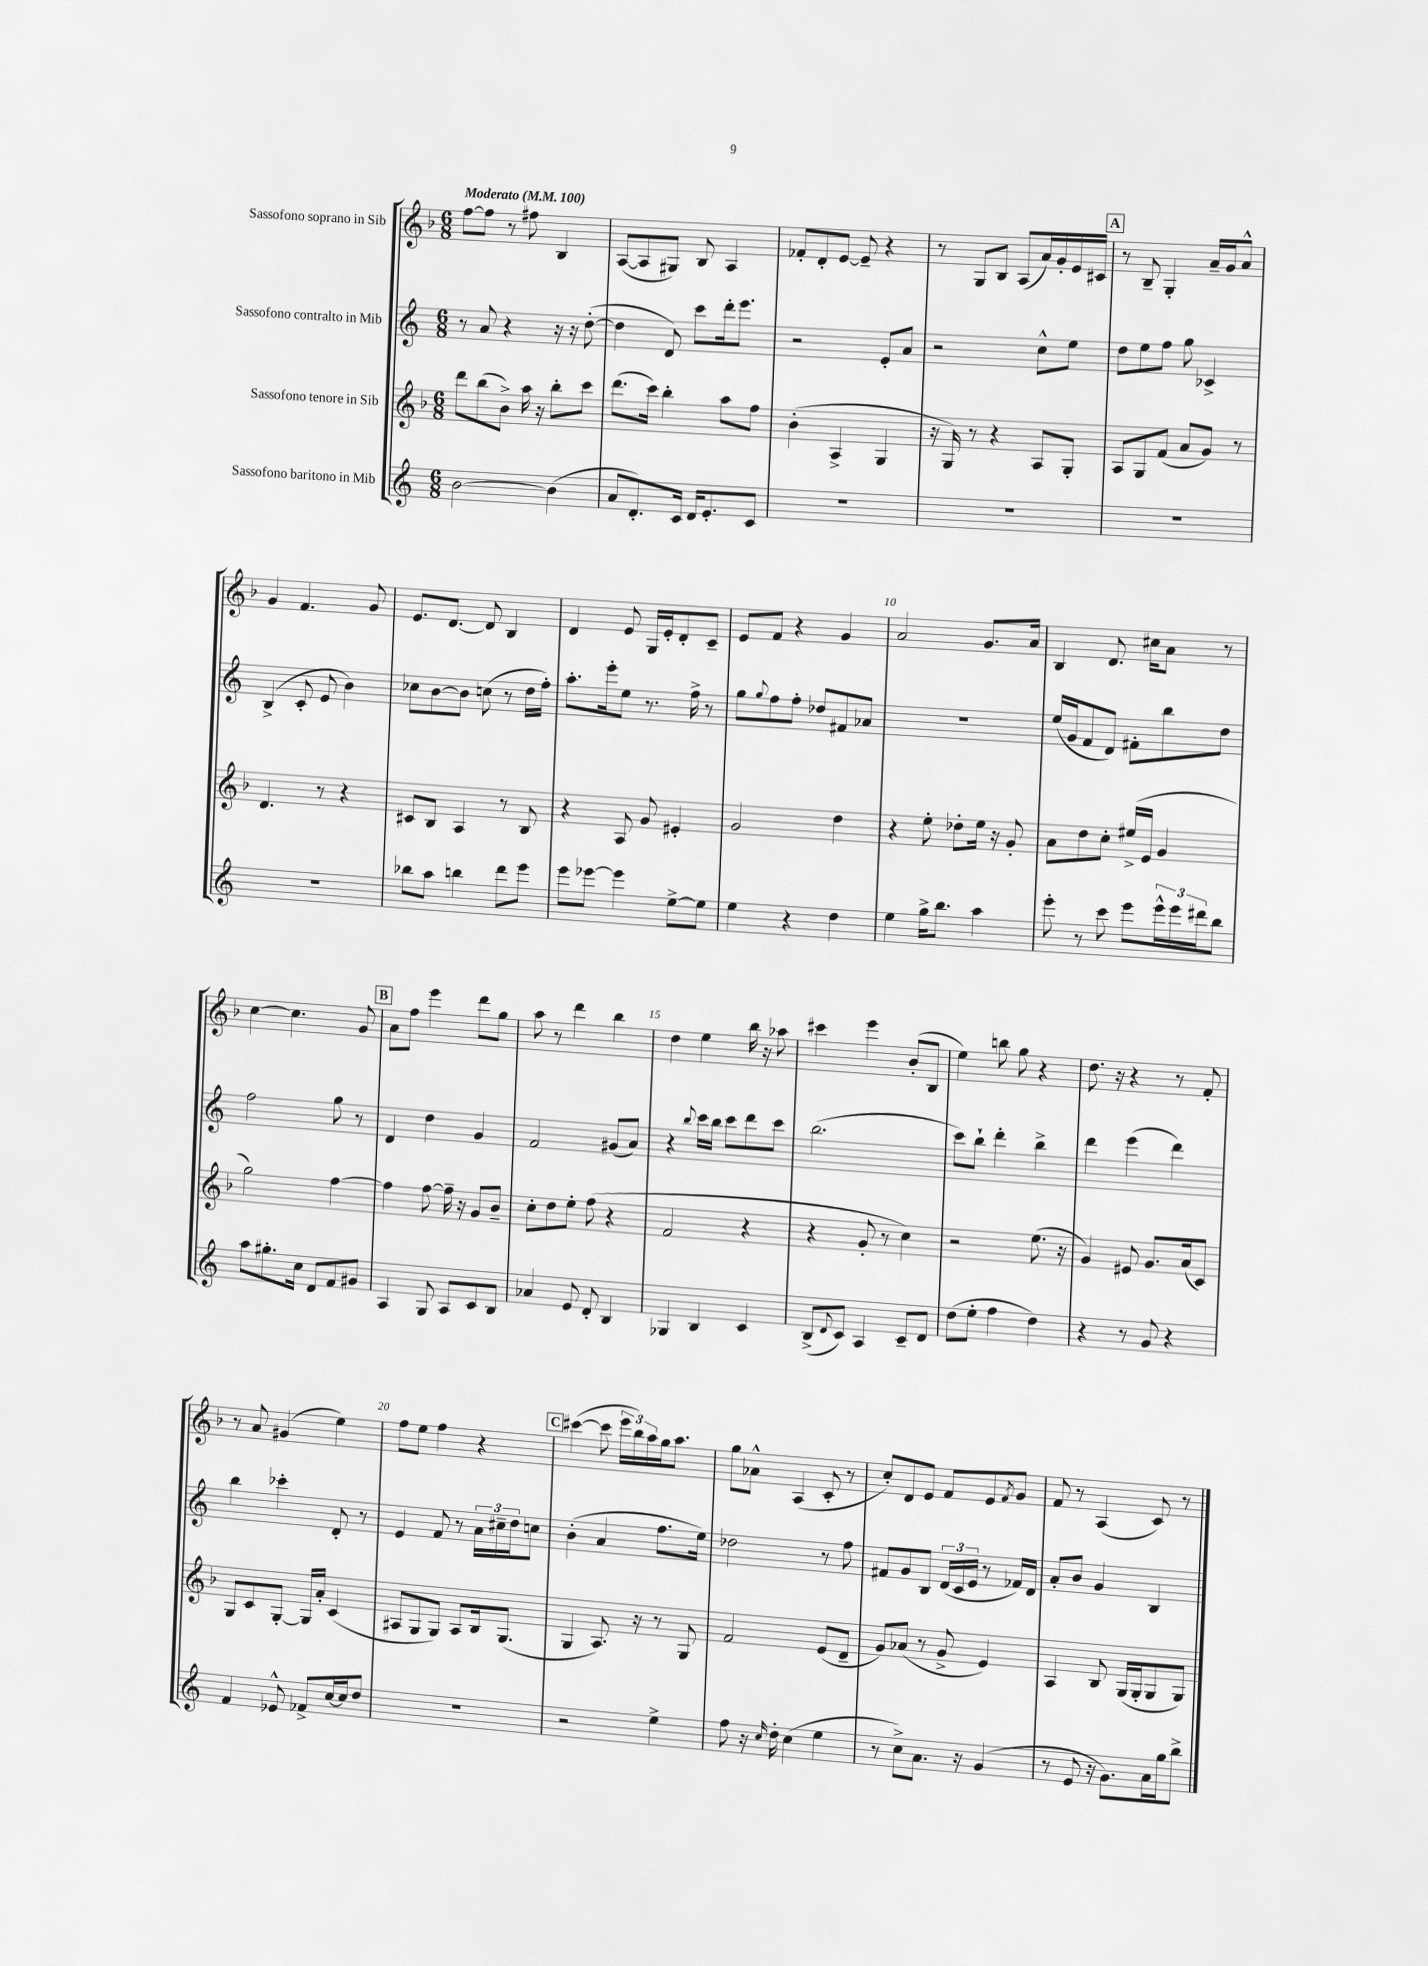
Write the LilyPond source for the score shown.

<<
\new StaffGroup <<
\new Staff = "s0" \with { instrumentName = "Sassofono soprano in Sib" } {
    \clef treble \key f \major \numericTimeSignature \time 6/8 \tempo "Moderato" 4 = 100
    f''8~ f''8 r8 fis''8 bes4 |
    a8~( a8 gis8) bes8 a4 |
    fes'8-. d'8-. e'8~ e'8-- r4 |
    r8 g8 bes8 a8( a'16) g'16-. e'16 cis'16 |
    \mark \markup { \box "A" } r8 bes8-- g4-. a'16-- g'16 a'8-^ |
    g'4 f'4. g'8 |
    e'8. d'8.~ d'8 bes4 |
    d'4 e'8 g16 e'16-. d'8-. c'8-- |
    e'8 f'8 r4 g'4 |
    a'2 g'8. a'16 |
    bes4 d'8. cis''16 a'8 r8 |
    c''4~ c''4. g'8 |
    \mark \markup { \box "B" } a'8 f''8 e'''4 d'''8 g''8 |
    a''8 r8 d'''4 bes''4 |
    d''4 e''4 bes''16 r16 aes''8 |
    cis'''4 e'''4 bes'8-.( bes8 |
    e''4) b''8 g''8 r4 |
    d''8. r16 r4 r8 f'8-. |
    r8 a'8 gis'4( e''4) |
    f''8 e''8 f''4 r4 |
    \mark \markup { \box "C" } cis'''4~( cis'''8 \tuplet 3/2 { e'''16 bes''16) a''16 } g''16 a''8. |
    g''8 aes'8-^ a4( c'8-. r8 |
    c''8-.) d'8 e'8 f'8 e'8 \acciaccatura { f'8 } g'8 |
    f'8 r8 a4( c'8) r8 \bar "|." |
}
\new Staff = "s1" \with { instrumentName = "Sassofono contralto in Mib" } {
    \clef treble \key c \major \numericTimeSignature \time 6/8
    r8 a'8 r4 r16 r16 d''8~-.( |
    d''4 d'8) c'''8 d'''16-. e'''8. |
    r2 e'8-. a'8 |
    r2 c''8-^ e''8 |
    \mark \markup { \box "A" } d''8 e''8 f''8 g''8 ces'4-> |
    b4->( c'8-. e'8 b'4) |
    ces''8 b'8~ b'8 c''8( r8 d''16 f''16-.) |
    a''8.-. e'''16-. e''8 r8. f''16-> r8 |
    g''8 \appoggiatura { g''8 } f''8 f''8-. des''8 fis'8 aes'8 |
    R2. |
    e''16( g'16 f'8 d'8) fis'8-. b''8 d''8 |
    f''2 g''8 r8 |
    \mark \markup { \box "B" } d'4 d''4 g'4 |
    f'2 gis'8( a'8) |
    r4 \appoggiatura { b''8 } c'''16 b''16 c'''8 d'''8 c'''8 |
    b''2.( |
    c'''8) b''8-! d'''4-. b''4-> |
    d'''4 e'''4( d'''4) |
    b''4 ces'''4-. d'8-. r8 |
    e'4 f'8 r8 \tuplet 3/2 { a'16 cis''16-- d''16 } c''8 |
    \mark \markup { \box "C" } b'4-.( a'4 f''8. e''16) |
    des''2 r8 f''8 |
    fis'8 g'8 b8 \tuplet 3/2 { d'16( c'16 e'16 } r8 fes'16) d'16 |
    a'8-. b'8 g'4 b4 \bar "|." |
}
\new Staff = "s2" \with { instrumentName = "Sassofono tenore in Sib" } {
    \clef treble \key f \major \numericTimeSignature \time 6/8
    d'''8 bes''8( bes'8->) a''16 r16 bes''8-. c'''8 |
    d'''8.( c'''16) bes''4-. a''8 f''8 |
    bes'4-.( a4-> g4 |
    r16 g16) r8 r4 a8 g8-. |
    \mark \markup { \box "A" } a8 g8 f'8( a'8 g'8) r8 |
    d'4. r8 r4 |
    cis'8 bes8 a4 r8 bes8 |
    r4 a8 g'8 eis'4-. |
    g'2 d''4 |
    r4 e''8-. des''8-. e''16 r16 g'8-. |
    a'8 d''8 c''8-. eis''16->( e'16 g'4 |
    g''2) f''4~ |
    \mark \markup { \box "B" } f''4 f''8~ f''16-- r16 g'8 bes'8-- |
    c''8-. d''8 e''8-. f''8( r4 |
    f'2 r4 |
    r4 g'8-. r8 c''4) |
    r2 e''8.( r16 |
    g'4) eis'8 g'8. a'16( c'8) |
    g8 c'8 g8~-. g16 a'16-. c'4( |
    ais8 g8 g8) ais8 bes16 g8.( |
    \mark \markup { \box "C" } g4 a8.) r16 r8 g8 |
    f'2 e'8( d'8-- |
    g'8) aes'8( r8 g'8-> e'4) |
    a4 bes8 g16( g16-. g8 g8) \bar "|." |
}
\new Staff = "s3" \with { instrumentName = "Sassofono baritono in Mib" } {
    \clef treble \key c \major \numericTimeSignature \time 6/8
    b'2~ b'4( |
    a'8 d'8.-.) c'16 d'16 e'8.-. c'8 |
    R2. |
    R2. |
    \mark \markup { \box "A" } R2. |
    R2. |
    bes''8 a''8 b''4 d'''8 e'''8 |
    e'''8 ees'''8~ ees'''4 e''8~-> e''8 |
    e''4 r4 d''4 |
    e''4 g''16-> b''8. a''4 |
    e'''8-. r8 c'''8 e'''8 \tuplet 3/2 { e'''16-^ e'''16 dis'''16 } b''8 |
    a''8 gis''8.-. c''16 d'8 f'8 gis'8 |
    \mark \markup { \box "B" } a4 g8 a8 c'8 b8 |
    aes'4 e'8 d'8-. b4 |
    ges4 b4 c'4 |
    b8->( \appoggiatura { d'8 } c'8) a4 c'8-- d'8 |
    d''8( e''8-. f''4 d''4) |
    r4 r8 g'8 r4 |
    f'4 ees'8-^ fes'8-> c''16~ c''16 d''8 |
    R2. |
    \mark \markup { \box "C" } r2 e''4-> |
    f''8 r16 \grace { c''16 } d''16-. c''4( e''4 |
    r8 c''8->) a'8. r16 g'4( |
    r8 e'8 r16 g'8.) a'16 g''16 b''8-> \bar "|." |
}
>>
>>
\layout { \context { \Score \override BarNumber.break-visibility = ##(#f #t #t) barNumberVisibility = #(every-nth-bar-number-visible 5) } }
